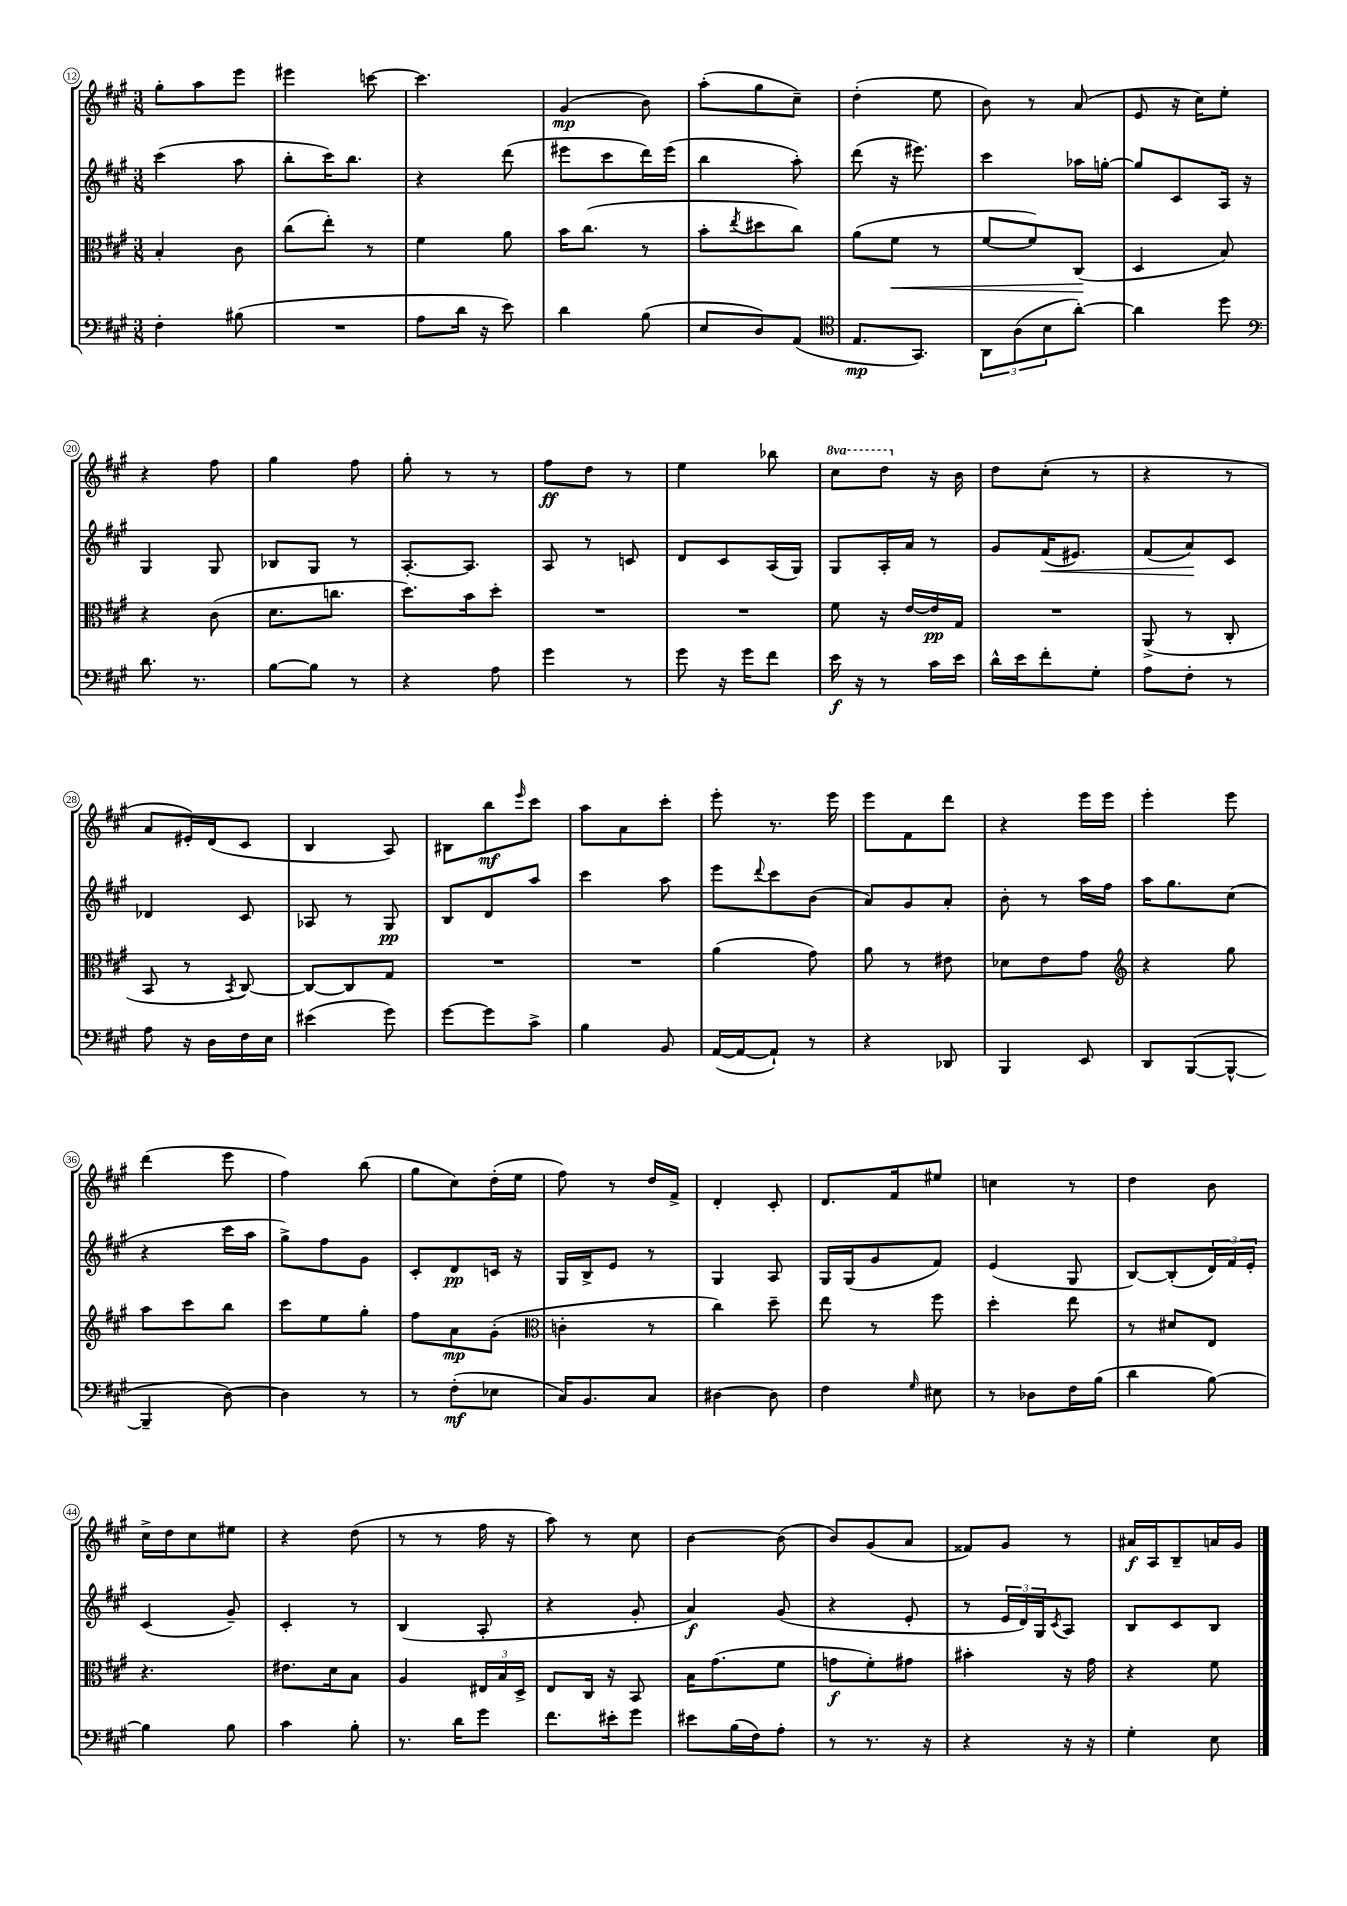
<<
\new StaffGroup <<
\new Staff = "s0" {
    \clef treble \key a \major \numericTimeSignature \time 3/8 \set Staff.ottavationMarkups = #ottavation-simple-ordinals
    gis''8-. a''8 e'''8 |
    eis'''4 c'''8~ |
    c'''4. |
    gis'4\mp( b'8) |
    a''8-.( gis''8 cis''8--) |
    d''4-.( e''8 |
    b'8) r8 a'8( |
    e'8 r16 cis''16) e''8-. |
    r4 fis''8 |
    gis''4 fis''8 |
    gis''8-. r8 r8 |
    fis''8\ff d''8 r8 |
    e''4 bes''8 |
    \ottava #1 cis'''8 d'''8 \ottava #0 r16 b'16 |
    d''8 cis''8-.( r8 |
    r4 r8 |
    a'8 eis'16-.) d'16( cis'8 |
    b4 a8) |
    bis8 b''8\mf \grace { e'''16 } cis'''8 |
    a''8 a'8 cis'''8-. |
    e'''8-. r8. e'''16 |
    e'''8 fis'8 d'''8 |
    r4 e'''16 e'''16 |
    e'''4-. e'''8 |
    d'''4( e'''8 |
    fis''4) b''8( |
    gis''8 cis''8) d''16-.( e''16 |
    fis''8) r8 d''16 fis'16-> |
    d'4-. cis'8-. |
    d'8. fis'16 eis''8 |
    c''4 r8 |
    d''4 b'8 |
    cis''16-> d''16 cis''8 eis''8 |
    r4 d''8( |
    r8 r8 fis''16 r16 |
    a''8) r8 cis''8 |
    b'4~ b'8( |
    b'8) gis'8( a'8 |
    fisis'8) gis'8 r8 |
    ais'16\f a16 b8-- a'16 gis'16 \bar "|." |
}
\new Staff = "s1" {
    \clef treble \key a \major \numericTimeSignature \time 3/8
    cis'''4( a''8 |
    b''8-. cis'''16) b''8. |
    r4 d'''8( |
    eis'''8 cis'''8 d'''16) eis'''16( |
    b''4 a''8-.) |
    d'''8( r16 eis'''8.) |
    cis'''4 aes''16 g''16~-. |
    g''8 cis'8 a16 r16 |
    gis4 gis8 |
    bes8 gis8 r8 |
    a8.~-. a8. |
    a8 r8 c'8 |
    d'8 cis'8 a16( gis16) |
    gis8 a16-. a'16 r8 |
    gis'8 fis'16\<( eis'8.) |
    fis'8( a'8\!) cis'8 |
    des'4 cis'8 |
    aes8 r8 gis8\pp |
    b8 d'8 a''8 |
    cis'''4 a''8 |
    e'''8 \appoggiatura { d'''8 } cis'''8 b'8( |
    a'8) gis'8 a'8-. |
    b'8-. r8 a''16 fis''16 |
    a''16 gis''8. cis''8( |
    r4 cis'''16 a''16 |
    gis''8->) fis''8 gis'8 |
    cis'8-. d'8\pp c'16 r16 |
    gis16 b16-> e'8 r8 |
    gis4 a8 |
    gis16 gis16( gis'8 fis'8) |
    e'4( gis8 |
    b8~) b8-.( \tuplet 3/2 { d'16) fis'16 e'16-. } |
    cis'4( gis'8--) |
    cis'4-. r8 |
    b4( a8-. |
    r4 gis'8-. |
    a'4\f) gis'8( |
    r4 e'8-. |
    r8 \tuplet 3/2 { e'16 d'16) gis16 } \acciaccatura { cis'8 } a8 |
    b8 cis'8 b8 \bar "|." |
}
\new Staff = "s2" {
    \clef alto \key a \major \numericTimeSignature \time 3/8
    b4-. cis'8 |
    cis''8( e''8-.) r8 |
    fis'4 a'8 |
    b'16 cis''8.( r8 |
    b'8-. \acciaccatura { e''8 } dis''8 cis''8) |
    a'8( fis'8\< r8 |
    fis'8~ fis'8) cis8\!( |
    d4 b8) |
    r4 cis'8( |
    d'8. c''8. |
    d''8.) b'16 d''8-. |
    R4. |
    R4. |
    fis'8 r16 e'16~ e'16\pp gis16 |
    R4. |
    a,8->( r8 cis8-. |
    b,8 r8 \acciaccatura { b,8 } cis8~) |
    cis8~ cis8 gis8 |
    R4. |
    R4. |
    a'4( gis'8) |
    a'8 r8 eis'8 |
    des'8 e'8 gis'8 |
    \clef treble r4 gis''8 |
    a''8 cis'''8 b''8 |
    cis'''8 e''8 gis''8-. |
    fis''8 a'8\mp gis'8-.( |
    \clef alto c'4-. r8 |
    cis''4) d''8-- |
    e''8 r8 fis''8 |
    d''4-. e''8 |
    r8 dis'8 e8 |
    r4. |
    eis'8. d'16 b8 |
    a4 \tuplet 3/2 { eis16 b16 d16-> } |
    e8 cis16 r16 b,8 |
    b16 gis'8.( fis'8 |
    g'8\f fis'8-.) gis'8 |
    bis'4-. r16 gis'16 |
    r4 fis'8 \bar "|." |
}
\new Staff = "s3" {
    \clef bass \key a \major \numericTimeSignature \time 3/8
    fis4-. bis8( |
    R4. |
    a8 d'16 r16 e'8) |
    d'4 b8( |
    e8 d8) a,8( |
    \clef tenor e8.\mp gis,8.) |
    \tuplet 3/2 { a,8 a8( b8 } a'8~-.) |
    a'4 d''8 |
    \clef bass d'8. r8. |
    b8~ b8 r8 |
    r4 a8 |
    gis'4 r8 |
    gis'8 r16 gis'16 fis'8 |
    e'16\f r16 r8 cis'16 e'16 |
    d'16-^ e'16 fis'8-. gis8-. |
    a8 fis8-. r8 |
    a8 r16 d16 fis16 e16 |
    eis'4( gis'8) |
    gis'8~ gis'8 cis'8-> |
    b4 b,8 |
    a,16~( a,16~ a,8-!) r8 |
    r4 des,8 |
    b,,4 e,8 |
    d,8 b,,8~( b,,8~-^ |
    b,,4-- d8~) |
    d4 r8 |
    r8 fis8-.\mf( ees8 |
    cis16) b,8. cis8 |
    dis4~ dis8 |
    fis4 \grace { gis16 } eis8 |
    r8 des8 fis16 b16( |
    d'4 b8~) |
    b4 b8 |
    cis'4 b8-. |
    r8. d'16 gis'8 |
    fis'8. eis'16-. gis'8 |
    eis'8 b16( fis16) a8-. |
    r8 r8. r16 |
    r4 r16 r16 |
    gis4-. e8 \bar "|." |
}
>>
>>
\layout { \context { \Score currentBarNumber = #12 \override BarNumber.stencil = #(make-stencil-circler 0.1 0.3 ly:text-interface::print) } }
